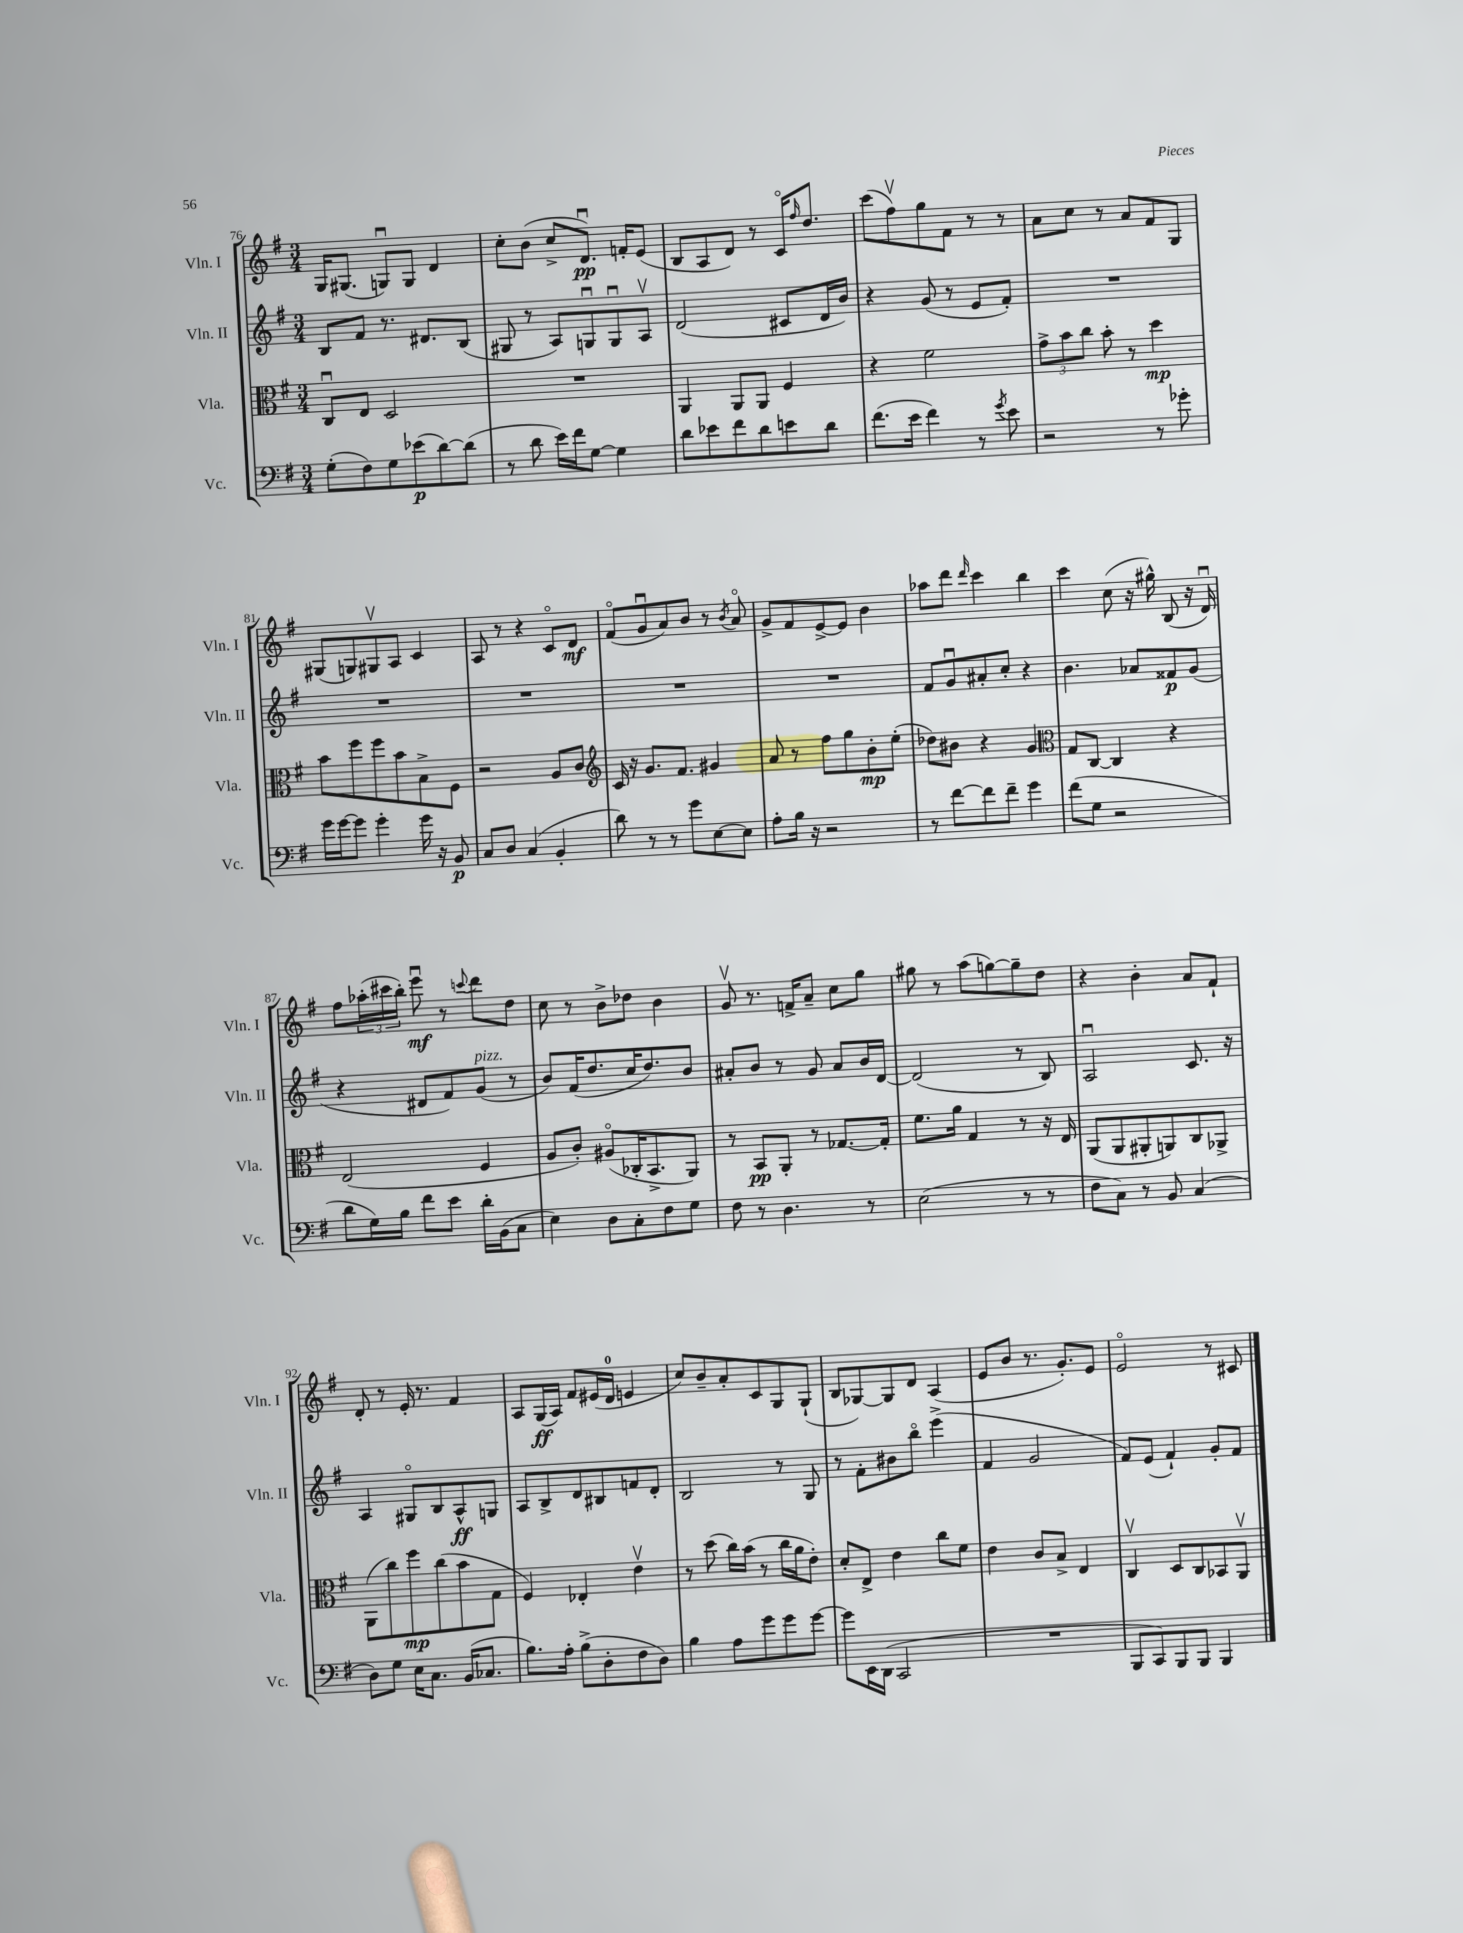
<<
\new StaffGroup <<
\new Staff = "s0" \with { instrumentName = "Vln. I" shortInstrumentName = "Vln. I" } {
    \clef treble \key g \major \numericTimeSignature \time 3/4
    g16 gis8.( g8\downbow) g8 d'4 |
    c''8-. b'8( c''8-> d'8.\downbow\pp) f'16-. e'8( |
    b8 a8 d'8) r8 c'16\flageolet \grace { fis''16 } d''8. |
    c'''8( fis''8\upbow) g''8 fis'8 r8 r8 |
    a'8 c''8 r8 a'8 fis'8 g8 |
    gis8( g8) gis8\upbow a8 c'4 |
    a8 r8 r4 c'8\flageolet d'8\mf |
    fis'8\flageolet( g'8\downbow a'8) b'8 r8 \acciaccatura { b'8 } a'8\flageolet |
    g'8-> fis'8 e'8~-> e'8 b'4 |
    aes''8 d'''8 \grace { d'''16 } c'''4 b''4 |
    c'''4 c''8( r16 gis''16-^) b8( r16 d'16\downbow) |
    fis''8 \tuplet 3/2 { aes''16-.( cis'''16 b''16-.) } e'''8\downbow\mf r8 \appoggiatura { c'''8 } d'''8 d''8 |
    c''8 r8 b'8-> des''8 b'4 |
    g'8\upbow r8. f'16-> a'8-- c''8 g''8 |
    gis''8 r8 a''8( g''8~) g''8-- d''8 |
    r4 b'4-. a'8 fis'8-! |
    d'8-. r8 e'16-. r8. fis'4 |
    a8 g16\ff( a16) fis'8 eis'16( d'16-0 e'4 |
    c''8) b'8-- a'8-. c'8 g8 g8-!( |
    b8 ges8~) ges8 d'8 a4( |
    e'8 b'8 r8. g'8.-.) e'8 |
    e'2\flageolet r8 cis'8 \bar "|." |
}
\new Staff = "s1" \with { instrumentName = "Vln. II" shortInstrumentName = "Vln. II" } {
    \clef treble \key g \major \numericTimeSignature \time 3/4
    b8 fis'8 r8. dis'8. b8( |
    gis8 r8 a8) g8\downbow g8\downbow a8\upbow |
    d'2( cis'8 d'16 b'16) |
    r4 g'8( r8 e'8 fis'8-.) |
    R2. |
    R2. |
    R2. |
    R2. |
    R2. |
    fis'8 g'8\downbow ais'8-. c''8-. r4 |
    b'4. aes'8 fisis'8\p g'8( |
    r4 dis'8 fis'8) g'8^\markup { \italic "pizz." }( r8 |
    b'8) fis'16( d''8. c''16 d''8.) b'8 |
    ais'8-. b'8 r8 g'8 ais'8 b'16 d'16~ |
    d'2( r8 b8) |
    a2\downbow c'8. r16 |
    a4 gis8\flageolet b8 a8-^\ff g8 |
    a8 b8-> d'8 bis8 f'8 d'8-. |
    b2 r8 g8 |
    r8 fis'8-. bis'8 b''8\flageolet e'''4->( |
    fis'4 g'2 |
    fis'8) e'8( fis'4-!) g'8-. fis'8 \bar "|." |
}
\new Staff = "s2" \with { instrumentName = "Vla." shortInstrumentName = "Vla." } {
    \clef alto \key g \major \numericTimeSignature \time 3/4
    c8\downbow e8 d2 |
    R2. |
    a,4 a,8 a,8 fis4 |
    r4 fis'2 |
    \tuplet 3/2 { g'8-> b'8 c''8 } b'8-. r8 d''4\mp |
    b'8 fis''8 fis''8 b'8 b8-> fis8 |
    r2 a8 c'8 |
    \clef treble c'16 r16 g'8. fis'8. gis'4 |
    a'8 r8 fis''8 g''8 b'8-.\mp e''8-.( |
    des''8) bis'8 r4 g'4 |
    \clef alto g8 c8~ c4 r4 |
    e2( fis4 |
    a8 c'8-.) ais8\flageolet( ces16-. b,8.-> a,8) |
    r8 b,8\pp a,8-. r8 ges8.~ ges16-. |
    fis'8. a'16 g4 r8 r16 e16 |
    a,8( a,8 ais,8-. a,8) c8 aes,8-> |
    a,8( c''8) fis''8\mp c''8( b'8 g8 |
    fis4) ees4-. e'4\upbow |
    r8 d''8( c''16) b'16( r8 c''16 a'16 e'8-.) |
    d'8-. e8-> e'4 c''8 fis'8 |
    e'4 c'8 b8-> e4 |
    c4\upbow d8 c8 bes,8 a,8\upbow \bar "|." |
}
\new Staff = "s3" \with { instrumentName = "Vc." shortInstrumentName = "Vc." } {
    \clef bass \key g \major \numericTimeSignature \time 3/4
    g8-.( fis8) g8 ees'8\p( d'8~) d'8( |
    r8 d'8 e'16) fis'16 g8~ g4 |
    d'8 ees'8 fis'8 d'8 e'8 d'8 |
    fis'8.( e'16 fis'4) r8 \acciaccatura { g'8 } e'8 |
    r2 r8 ges'8-. |
    g'16 g'16~ g'8 g'4-. g'16 r16 b,8\p |
    c8 d8 c4( b,4-. |
    d'8) r8 r8 g'8 e8~ e8 |
    a8-. b16 r16 r2 |
    r8 fis'8~ fis'8 fis'8-- g'4 |
    fis'8( g8 r2 |
    d'8 g16) b16 fis'8 e'8 d'16-. b,16( c8 |
    e4) d8 c8-. fis8 g8 |
    fis8 r8 d4. r8 |
    e2( r8 r8 |
    fis8 c8) r8 b,8 c4( |
    d8) g8 e16 c8. b,16( ces8. |
    b8.) a16-. b8->( d8-. fis8 d8) |
    b4 a8 g'8 g'8 g'8~ |
    g'8 e,16 d,16( c,2 |
    R2. |
    b,,8 c,8) b,,8 b,,8 b,,4 \bar "|." |
}
>>
>>
\layout { \context { \Score currentBarNumber = #76 } }
